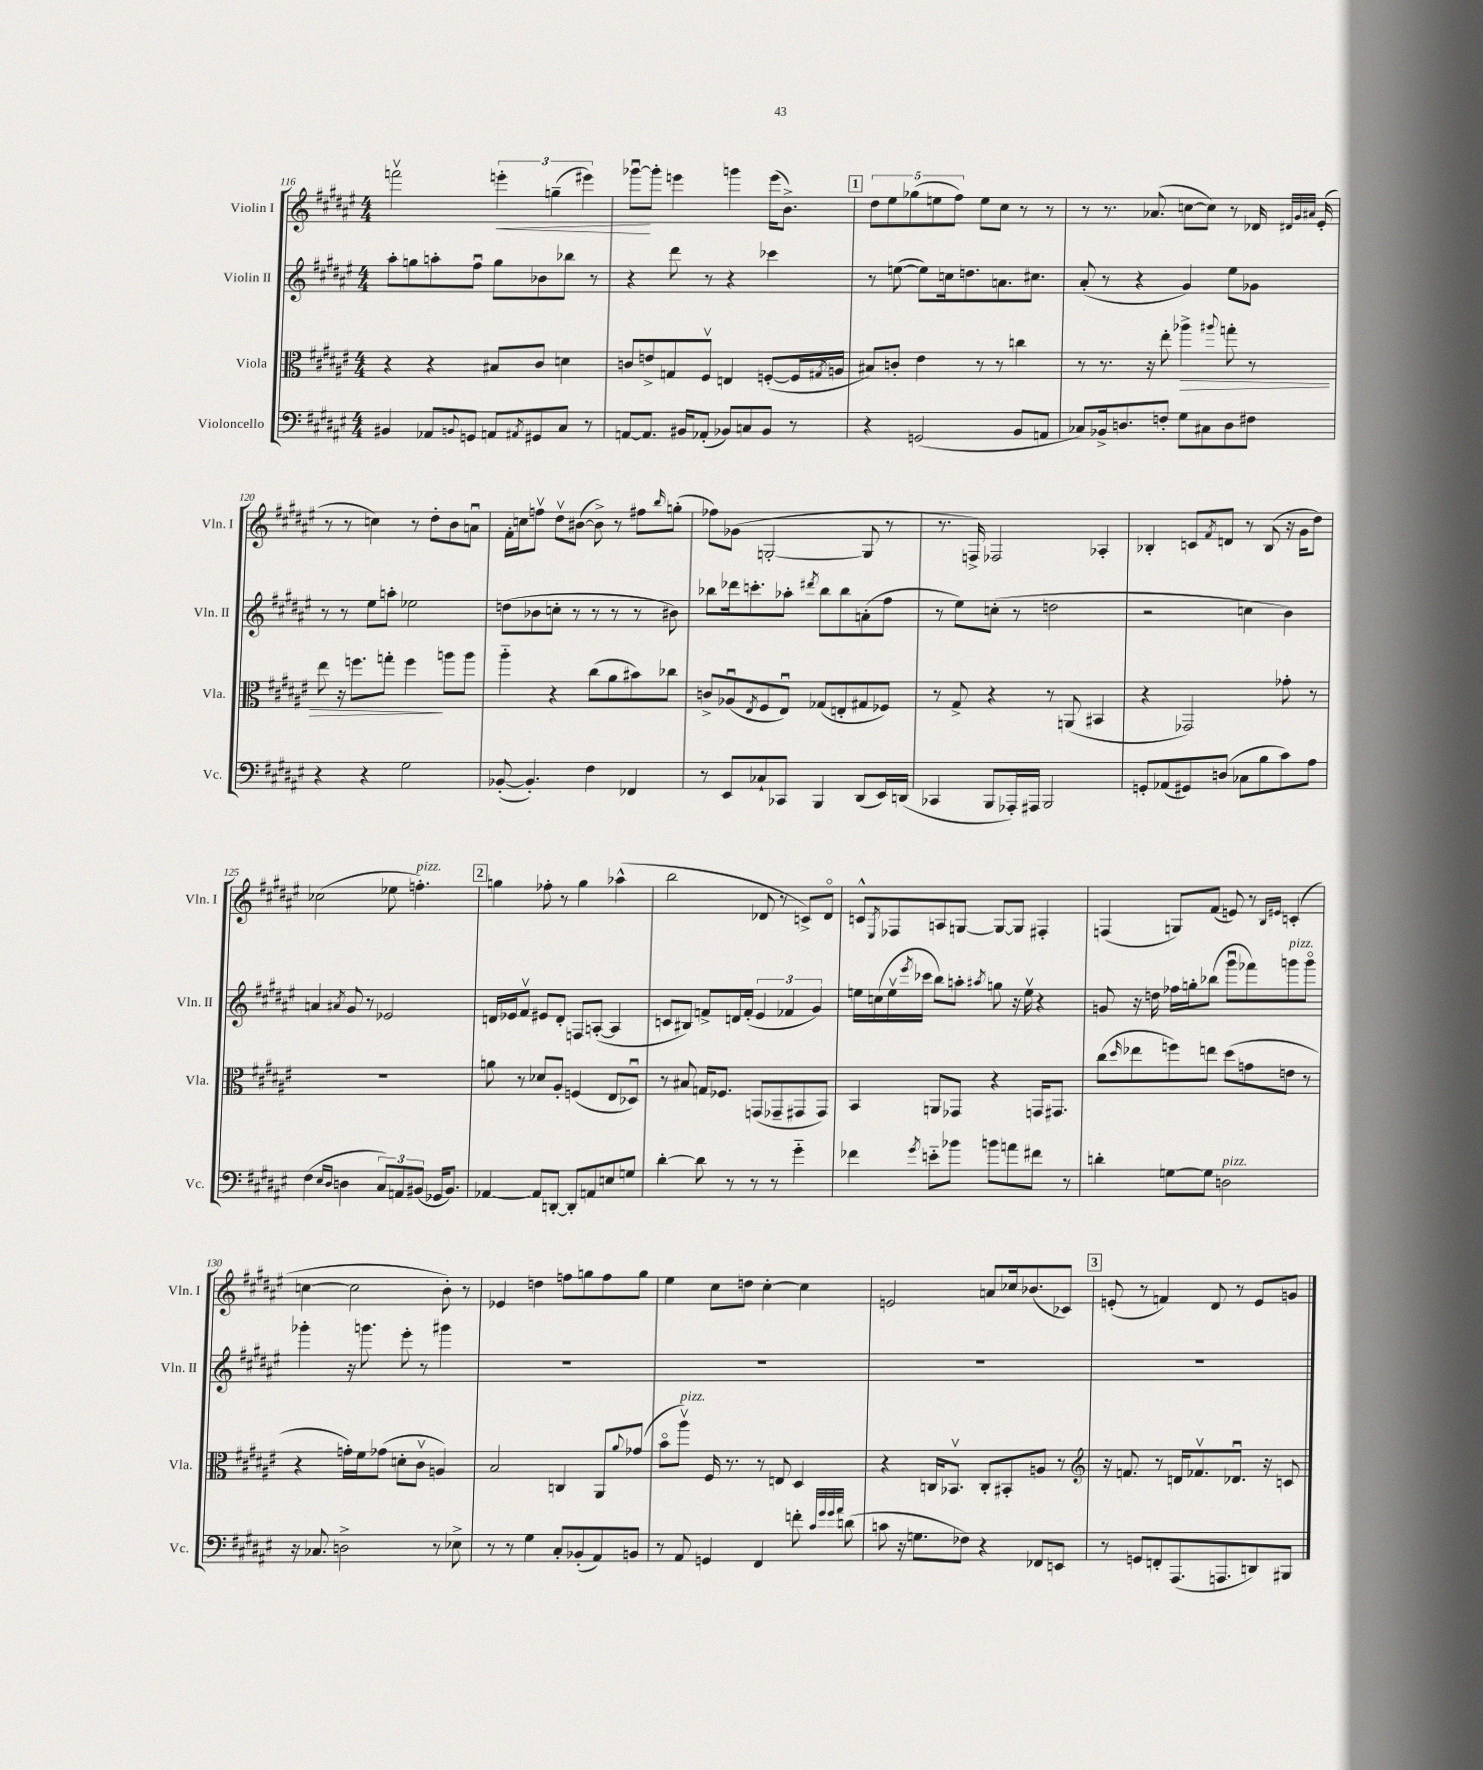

**kern	**kern	**kern	**kern
*staff4	*staff3	*staff2	*staff1
*clefF4	*clefC3	*clefG2	*clefG2
*k[f#c#g#d#a#e#]	*k[f#c#g#d#a#e#]	*k[f#c#g#d#a#e#]	*k[f#c#g#d#a#e#]
*M4/4	*M4/4	*M4/4	*M4/4
4BB#	4r	8aa#'	2fffv
.	.	8gg	.
8AA-	4r	8aa'	.
8qqBB	.	.	.
8GG	.	8ff#u	.
8AA	8B#	8gg	6eee'
8qAA#	.	.	.
8GG#	8c#	8b-	.
.	.	.	(6gg~
8C#	4d	8bb-	.
.	.	.	6eee#)
8r	.	8r	.
=	=	=	=
[8AA	8c	4r	[8ggg-u
8.AA]	8e^	.	8ggg-']
.	8G	8ddd#	4eee
16BB#	.	.	.
(8AA-'	8F#v	8r	.
8BB-)	4E	4r	4ggg
8C	.	.	.
8BB-	([8F'	4ccc-	(16eee
.	.	.	8.b^)
8r	16F]	.	.
.	8qG#	.	.
.	16A	.	.
=	=	=	=
4r	8B#)	8r	10dd#
.	.	.	10ee#
.	8c'	([8ee	.
.	.	.	(10gg-
(2GG	4e#	8ee])	.
.	.	.	10ee
.	.	16cc	.
.	.	.	10ff#)
.	.	8.dd	.
.	8r	.	8ee
.	8r	8.a	8cc#
8BB	4cc	.	8r
.	.	8.cc#	.
8AA	.	.	8r
=	=	=	=
8C-)	8r	(8a#'	8r
16BB-^	8.r	8r	8.r
8.D	.	.	.
.	.	4r	.
.	16r	.	(8.a-
8F'	8ee#'	.	.
8G#	4aa-^	4g#)	[8cc
8C#	.	.	8cc])
.	8qqaa#	.	.
8D	8gg'	8ee#	8r
8F#	8r	8g-	16d-
.	.	.	32qqd#
.	.	.	32qqg#
.	.	.	32qqa#
.	.	.	(16e#'
=	=	=	=
4r	8ee#	8r	8r
.	16r	8r	8r
.	8.ff	.	.
4r	.	8ee#	4cc)
.	8gg'	8aa'	.
2G#	4ff	2ee-	8r
.	.	.	8dd#'
.	8aa	.	8b
.	8aa	.	8au
=	=	=	=
([8BB-'	4aa#'~	(8dd	16f#'
.	.	.	16cc
4.BB-'])	.	8b-	8ffv
.	4r	8cc'	8dd#v
.	.	8r	([8b#
4F#	(8cc#	8r	8b#^])
.	8a#	8r	8r
4FF-	8b#)	8r	8ff#
.	.	.	16qqbb
.	8cc-	8b#)	(8gg'
=	=	=	=
8r	8c^	8bb-	8ff-)
8EE#	(8A-u	16ddd-	(8g-
.	.	8.ccc'	.
.	8qE#	.	.
8C-`	8F#	.	[2G'
8CC-	8E#u)	8aa-'	.
.	.	8qddd#	.
4BBB	(8G-	8bb-	.
.	8E'	8bb-	.
(8DD#	8G#	(8a'	8G]
16EE#)	8F-)	8ff#	8r
(16DD	.	.	.
=	=	=	=
4CC-	8r	8r	8.r
.	8G#^	8ee#)	.
.	.	.	16F^)
8BBB	4r	(8cc'	2F-
16AAA-')	.	8r	.
16AAA#	.	.	.
2BBB	8r	2dd	.
.	(8AA	.	.
.	4BB#	.	4A-'
=	=	=	=
8GG'	4r	2r	4B-'
(8AA-	.	.	.
8GG#)	2GG-)	.	8c
.	.	.	8qf#
(8D	.	.	8d
8C-	.	4cc	8r
8B	.	.	(8B-
8c#)	8g-'	4b)	16r
.	.	.	16g#
8A#	8r	.	8dd#)
=	=	=	=
(4F#	1r	4a	(2cc-
16qqE#	.	.	.
16qqD#	.	8qa#	.
4D	.	8g#	.
.	.	8r	.
12C#)	.	2e-	8ee-
12AA	.	.	.
.	.	.	4.ff')
(12BB#	.	.	.
16GG-	.	.	.
8.BB#)	.	.	.
=	=	=	=
[4AA-	8a	16d	4gg
.	.	16e-	.
.	8r	8f#v	.
8AA-]	8d-	8e#	8ff-'
[8DD'	8A#'	8d'	8r
8DD']	(4F	8F	4gg
8AA	.	([8A'	.
8E	8E#	4A]	(4aa-^^
8G	8D-u)	.	.
=	=	=	=
[4d#'	8r	8c	2bb
.	8B#	8B#)	.
8d#]	16G	8f^	.
.	8.F-	.	.
8r	.	16d	.
.	.	(16f'	.
8r	(8GG	6e#	8d-
8r	8GG-~	.	8r
.	.	6f-	.
4g#'~	8GG#	.	8c^)
.	.	6g#)	.
.	8GG#)	.	8d-o
=	=	=	=
4f-	4BB	16ee	8c^^
.	.	(16cc	.
.	.	.	8qE#
.	.	16eev	8F-
.	.	8qeee#	.
.	.	16ccc-	.
8qg#	.	.	.
8e'~	8AA	8bb)	8A
8b-	8GG-	8aa'	[8G
.	.	8qaa#	.
8b	4r	8gg	8G_
8a	.	16r	8G]
.	.	16eev	.
8f#	16GG	4r	4F#'
.	8.GG#	.	.
8r	.	.	.
=	=	=	=
4d'	(8cc#	8g	(4F
.	16qqdd#	.	.
.	8ee-	16r	.
.	.	16dd	.
[8G	8ff)	16ff-	8G)
.	.	16gg'	.
8G]	8ee	(8bb-	(8f#
2D	(8dd#	8ggg#u	8e)
.	8g	8fff-)	8r
.	.	.	16qqB
.	.	.	16qqe#
.	8e	8ggg	(4c'
.	8r	8gggo	.
=	=	=	=
16r	4r	4ggg-'	[4cc
8.C-	.	.	.
2D^	16g')	16r	2cc]
.	16f#	8.ggg	.
.	(8g-	.	.
.	8d'	8eee#'	.
.	8c#v	8r	.
8r	4A)	4ggg#	8b')
8E-^	.	.	8r
=	=	=	=
8r	2B	1r	4e-
8r	.	.	.
4G#	.	.	4dd
8C#'	4C	.	8ff
(8BB-'	.	.	8gg
8AA#)	8AA#	.	8ff
.	8qqa#	.	.
8BB	(8g-	.	8gg
=	=	=	=
8r	8bo	1r	4ee#
8AA#	8aa#v)	.	.
4GG	16F#	.	8cc#
.	8.r	.	.
.	.	.	8dd
4FF#	8r	.	[4cc#'
.	8E	.	.
8f'	4D#	.	4cc#]
32qqc#	.	.	.
32qqg#	.	.	.
32qqg#	.	.	.
32qqa#	.	.	.
(8d	.	.	.
=	=	=	=
8c	4r	1r	2e
16r	.	.	.
8.G	.	.	.
.	16C	.	.
.	8.BB-v	.	.
8F-)	.	.	.
4r	8C'	.	8a
.	8BB#'	.	16cc-
.	.	.	(8.b-
8FF-	8A	.	.
8EE	8r	.	8c-)
=	=	=	=
*	*clefG2	*	*
8r	16r	1r	(8e'
.	8.f	.	.
8GG	.	.	8r
8FF'	8r	.	4f)
(8.AAA#	16d	.	.
.	8.f-v	.	.
.	.	.	8d#
8.AAA	.	.	.
.	8.d-u	.	8r
8DD)	.	.	8e
.	16r	.	.
8BBB#	8c	.	8g
==	==	==	==
*-	*-	*-	*-
